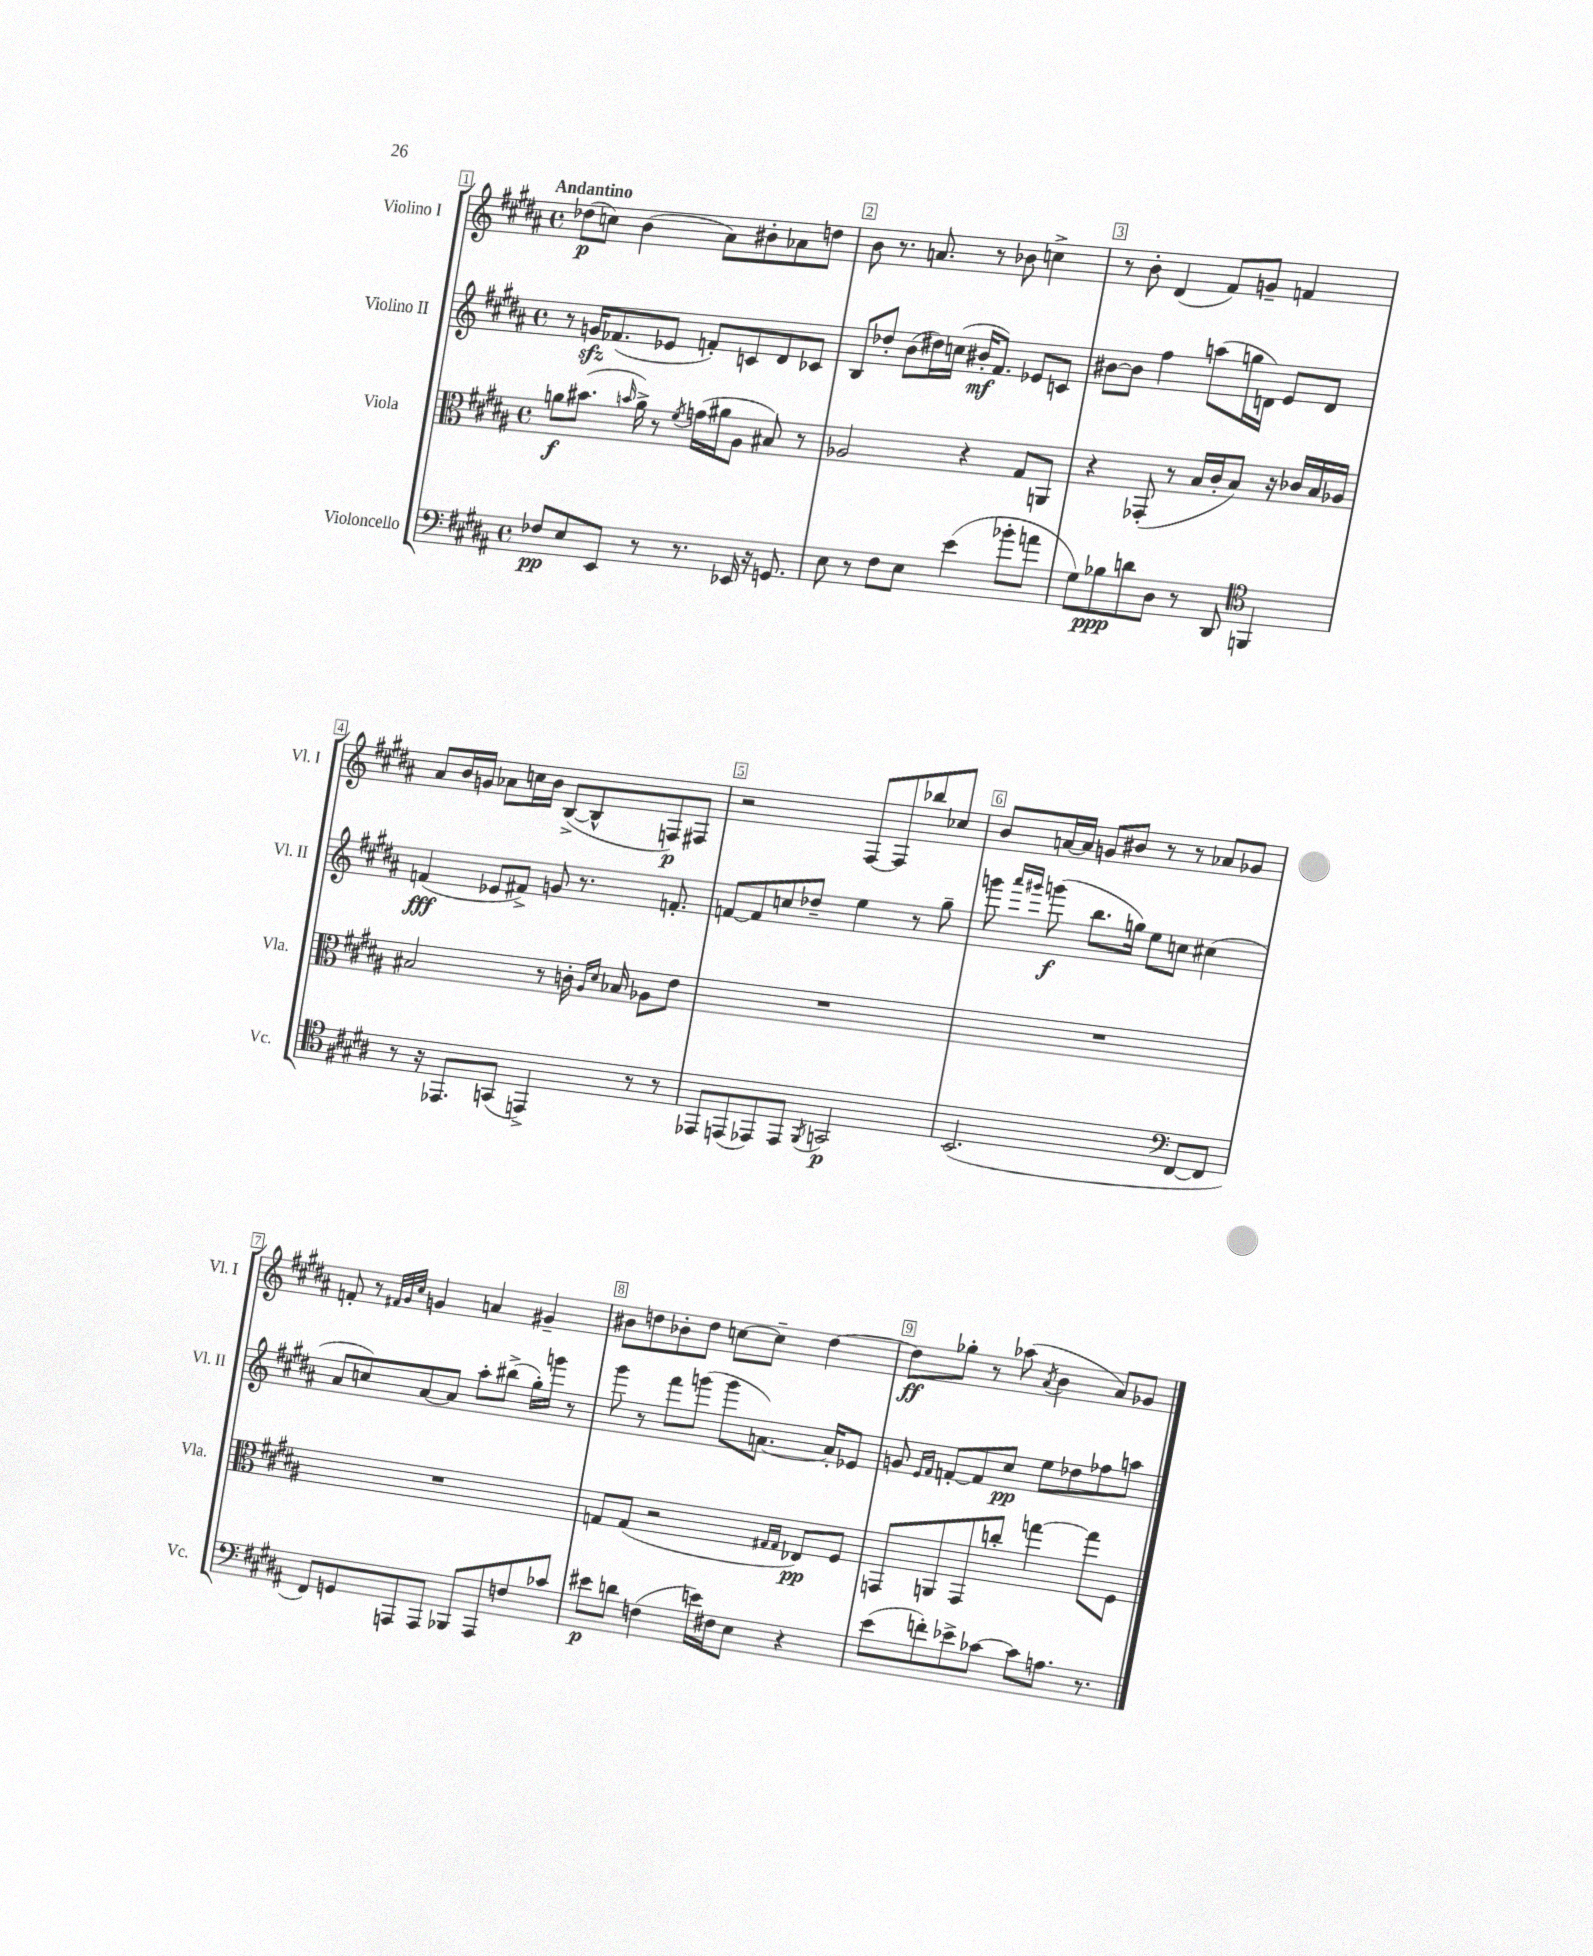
<<
\new StaffGroup <<
\new Staff = "s0" \with { instrumentName = "Violino I" shortInstrumentName = "Vl. I" } {
    \clef treble \key b \major \defaultTimeSignature \time 4/4 \tempo "Andantino"
    des''8\p( c''8) b'4( ais'8) bis'8-. aes'8 d''8 |
    b'8 r8. a'8. r8 bes'8 c''4-> |
    r8 b'8-. dis'4( fis'8) g'8-- f'4 |
    ais'8 b'16 g'16 aes'8 c''16 b'16 b8~->( b8-^ f8\p) fis8 |
    r2 fis8~ fis8 bes''8 ces''8 |
    b'8 a'16~ a'16 g'8 bis'8 r8 r8 aes'8 ges'8 |
    f'8-. r8 \grace { fis'32 gis'32 cis''32 } g'4 a'4 gis'4-- |
    bis'8 d''8 bes'8-. d''8 c''8~ c''8-- d''4~ |
    d''8\ff ges''8-. r8 aes''8( \acciaccatura { ais'8 } b'4 ais'8) ges'8 \bar "|." |
}
\new Staff = "s1" \with { instrumentName = "Violino II" shortInstrumentName = "Vl. II" } {
    \clef treble \key b \major \defaultTimeSignature \time 4/4
    r8 g'16\sfz fes'8.( ees'8 f'8-.) c'8 dis'8 ces'8 |
    b8 des''8-. b'8( dis''16) c''16( bis'16-.\mf fis'8.) ees'8 c'8 |
    bis'8~ bis'8 fis''4 a''8( g''16 d'16) e'8 d'8 |
    f'4\fff( ees'8 fis'8->) g'8 r8. f'8.-. |
    f'8~ f'8 c''8 des''8-- e''4 r8 gis''8-- |
    g'''8 \grace { ais'''16 gis'''16 } g'''8\f( b''8. g''16) e''8 c''8 cis''4( |
    ais'8 c''8) ais'8~ ais'8 ais''8-. bis''8->( gis''16-.) g'''16 r8 |
    gis'''8 r8 fis'''8 g'''8( g'''8 a'8.~) a'16-. ees'8 |
    g'8 \grace { e'16 fis'16 } f'8~-. f'8 cis''8\pp e''8 des''8 fes''8 a''8 \bar "|." |
}
\new Staff = "s2" \with { instrumentName = "Viola" shortInstrumentName = "Vla." } {
    \clef alto \key b \major \defaultTimeSignature \time 4/4
    a'8\f bis'8.( \grace { b'16 } a'16->) r8 \acciaccatura { fis'8 } g'16( ais'16 ais8 bis8) r8 |
    aes2 r4 gis8 a,8 |
    r4 ges,8-.( r8 b16 cis'16-. b8) r16 ces'16 b16 aes16 |
    bis2 r8 c'16-. \grace { ais16 dis'16 } bes16 aes8 e'8 |
    R1 |
    R1 |
    R1 |
    g8 g8( r2 \grace { gis16 gis16 } ees8\pp) fis8 |
    g,8 a,8 g,8 c''8-. g''4~ g''8 fis8 \bar "|." |
}
\new Staff = "s3" \with { instrumentName = "Violoncello" shortInstrumentName = "Vc." } {
    \clef bass \key b \major \defaultTimeSignature \time 4/4
    fes8\pp e8 e,8 r8 r8. ees,16 r16 g,8. |
    e8 r8 fis8 e8 e'4( bes'8-. a'8 |
    gis8) bes8\ppp d'8 dis8 r8 dis,8 \clef tenor f,4 |
    r8 r16 ees,8. g,8( e,4->) r8 r8 |
    ees,8 e,8( ees,8) ees,8 \acciaccatura { fis,8 } g,2\p |
    b,2.( \clef bass fis,8~ fis,8 |
    fis,8) g,8 a,,8 a,,8 bes,,8 a,,8 f8 ces'8 |
    eis'8\p d'8 f4( e'16) fis16 e8 r4 |
    e'8( f'8-.) ees'8-> ces'8~ ces'8 a8. r8. \bar "|." |
}
>>
>>
\layout { \context { \Score \override BarNumber.break-visibility = ##(#f #t #t) barNumberVisibility = #all-bar-numbers-visible \override BarNumber.stencil = #(make-stencil-boxer 0.1 0.3 ly:text-interface::print) } }
